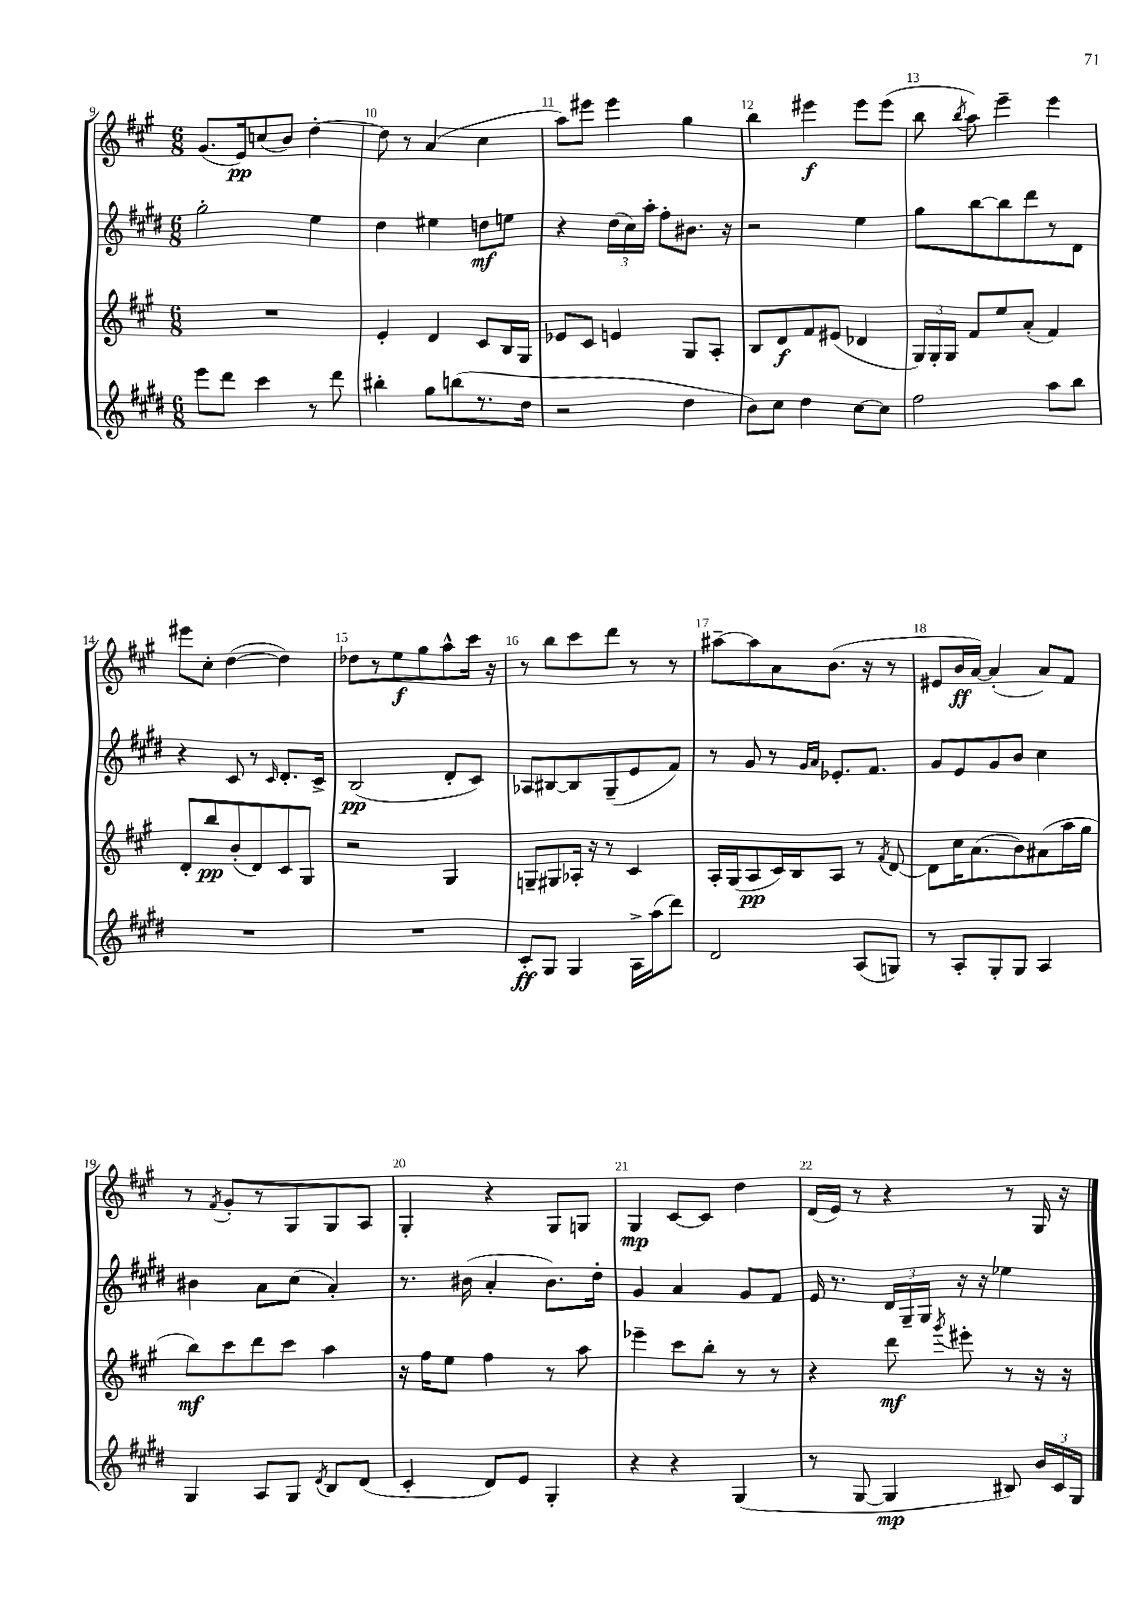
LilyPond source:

<<
\new StaffGroup <<
\new Staff = "s0" {
    \clef treble \key a \major \numericTimeSignature \time 6/8
    \autoBeamOff gis'8.[( e'16\pp) c''8( b'8]) d''4~-. |
    d''8 r8 a'4( cis''4 |
    a''8[) eis'''8] eis'''4 gis''4 |
    b''4 eis'''4\f eis'''8[ eis'''8]( |
    b''8 \acciaccatura { b''8 } a''8) e'''4-- e'''4 |
    eis'''8[ cis''8]-. d''4~( d''4) |
    des''8[ r8 e''8\f gis''8 a''8-^ cis'''16] r16 |
    r8 b''8[ cis'''8 d'''8] r8 r8 |
    ais''8[~-- ais''8 a'8 b'8.]( r16 r8 |
    eis'8[ b'16\ff a'16]~) a'4-.( a'8[) fis'8] |
    r8 \acciaccatura { fis'8 } gis'8[-. r8 gis8 gis8 a8] |
    gis4-. r4 gis8[ g8] |
    gis4\mp cis'8[~ cis'8] d''4 |
    d'16[( e'16]) r8 r4 r8 gis16 r16 \bar "|." |
}
\new Staff = "s1" {
    \clef treble \key e \major \numericTimeSignature \time 6/8
    \autoBeamOff gis''2-. e''4 |
    dis''4 eis''4 d''8[\mf e''8] |
    r4 \tuplet 3/2 { dis''16[( cis''16) a''16]-. } fis''8[-. bis'8.] r16 |
    r2 e''4 |
    gis''8[ b''8~ b''8 dis'''8 r8 dis'8] |
    r4 cis'8 r8 \grace { cis'16 } dis'8.[-. cis'16]-> |
    b2\pp( dis'8[-. cis'8]) |
    aes8[ bis8~ bis8 gis8--( e'8 fis'8]) |
    r8 gis'8 r8 \grace { gis'16[ a'16] } ees'8.[-. fis'8.] |
    gis'8[ e'8 gis'8 b'8] cis''4 |
    bis'4 a'8[ cis''8]( a'4-.) |
    r8. bis'16( a'4-. bis'8.[) dis''16]-. |
    gis'4 a'4 gis'8[ fis'8] |
    e'16 r8. \tuplet 3/2 { dis'16[ gis16-- gis16] } r16 r16 ees''4 \bar "|." |
}
\new Staff = "s2" {
    \clef treble \key a \major \numericTimeSignature \time 6/8
    \autoBeamOff R2. |
    e'4-. d'4 cis'8[ b16 gis16] |
    ees'8[ cis'8] e'4 gis8[ a8]-. |
    b8[ d'8\f fis'8 eis'8]( des'4 |
    \tuplet 3/2 { gis16[) gis16-. gis16] } fis'8[ e''8 a'8]-.( fis'4) |
    d'8[-. b''8\pp b'8-.( d'8) cis'8 gis8] |
    r2 gis4 |
    g8[-- gis8 aes16]-. r16 r8 cis'4 |
    a16[-. gis16( a8\pp cis'16) b16 a8] r8 \acciaccatura { fis'8 } d'8~ |
    d'8[ cis''16 a'8.( b'8) ais'8( a''16 gis''16] |
    b''8[\mf) cis'''8 d'''8 cis'''8] a''4 |
    r16 fis''16[ e''8] fis''4 r8 a''8 |
    ees'''4-- cis'''8[ b''8]-. r8 r8 |
    r4 d'''8\mf \acciaccatura { gis'''8 } eis'''8-. r8 r16 r16 \bar "|." |
}
\new Staff = "s3" {
    \clef treble \key e \major \numericTimeSignature \time 6/8
    \autoBeamOff e'''8[ dis'''8] cis'''4 r8 dis'''8 |
    bis''4-. gis''8[ b''8( r8. dis''16] |
    r2 dis''4 |
    b'8[) cis''8] dis''4 cis''8[~ cis''8] |
    fis''2 a''8[ b''8] |
    R2. |
    R2. |
    cis'8[-.\ff gis8] gis4 a16[-> a''16( dis'''8]) |
    dis'2 a8[( g8]) |
    r8 a8[-. gis8-. gis8] a4 |
    gis4 a8[ gis8] \acciaccatura { dis'8 } b8[ dis'8]( |
    cis'4-. dis'8[) e'8] gis4-. |
    r4 r4 gis4( |
    r8 gis8~ gis4\mp bis8) \tuplet 3/2 { b'16[ cis'16 gis16] } \bar "|." |
}
>>
>>
\layout { \context { \Score currentBarNumber = #9 \override BarNumber.break-visibility = ##(#f #t #t) barNumberVisibility = #all-bar-numbers-visible } }
